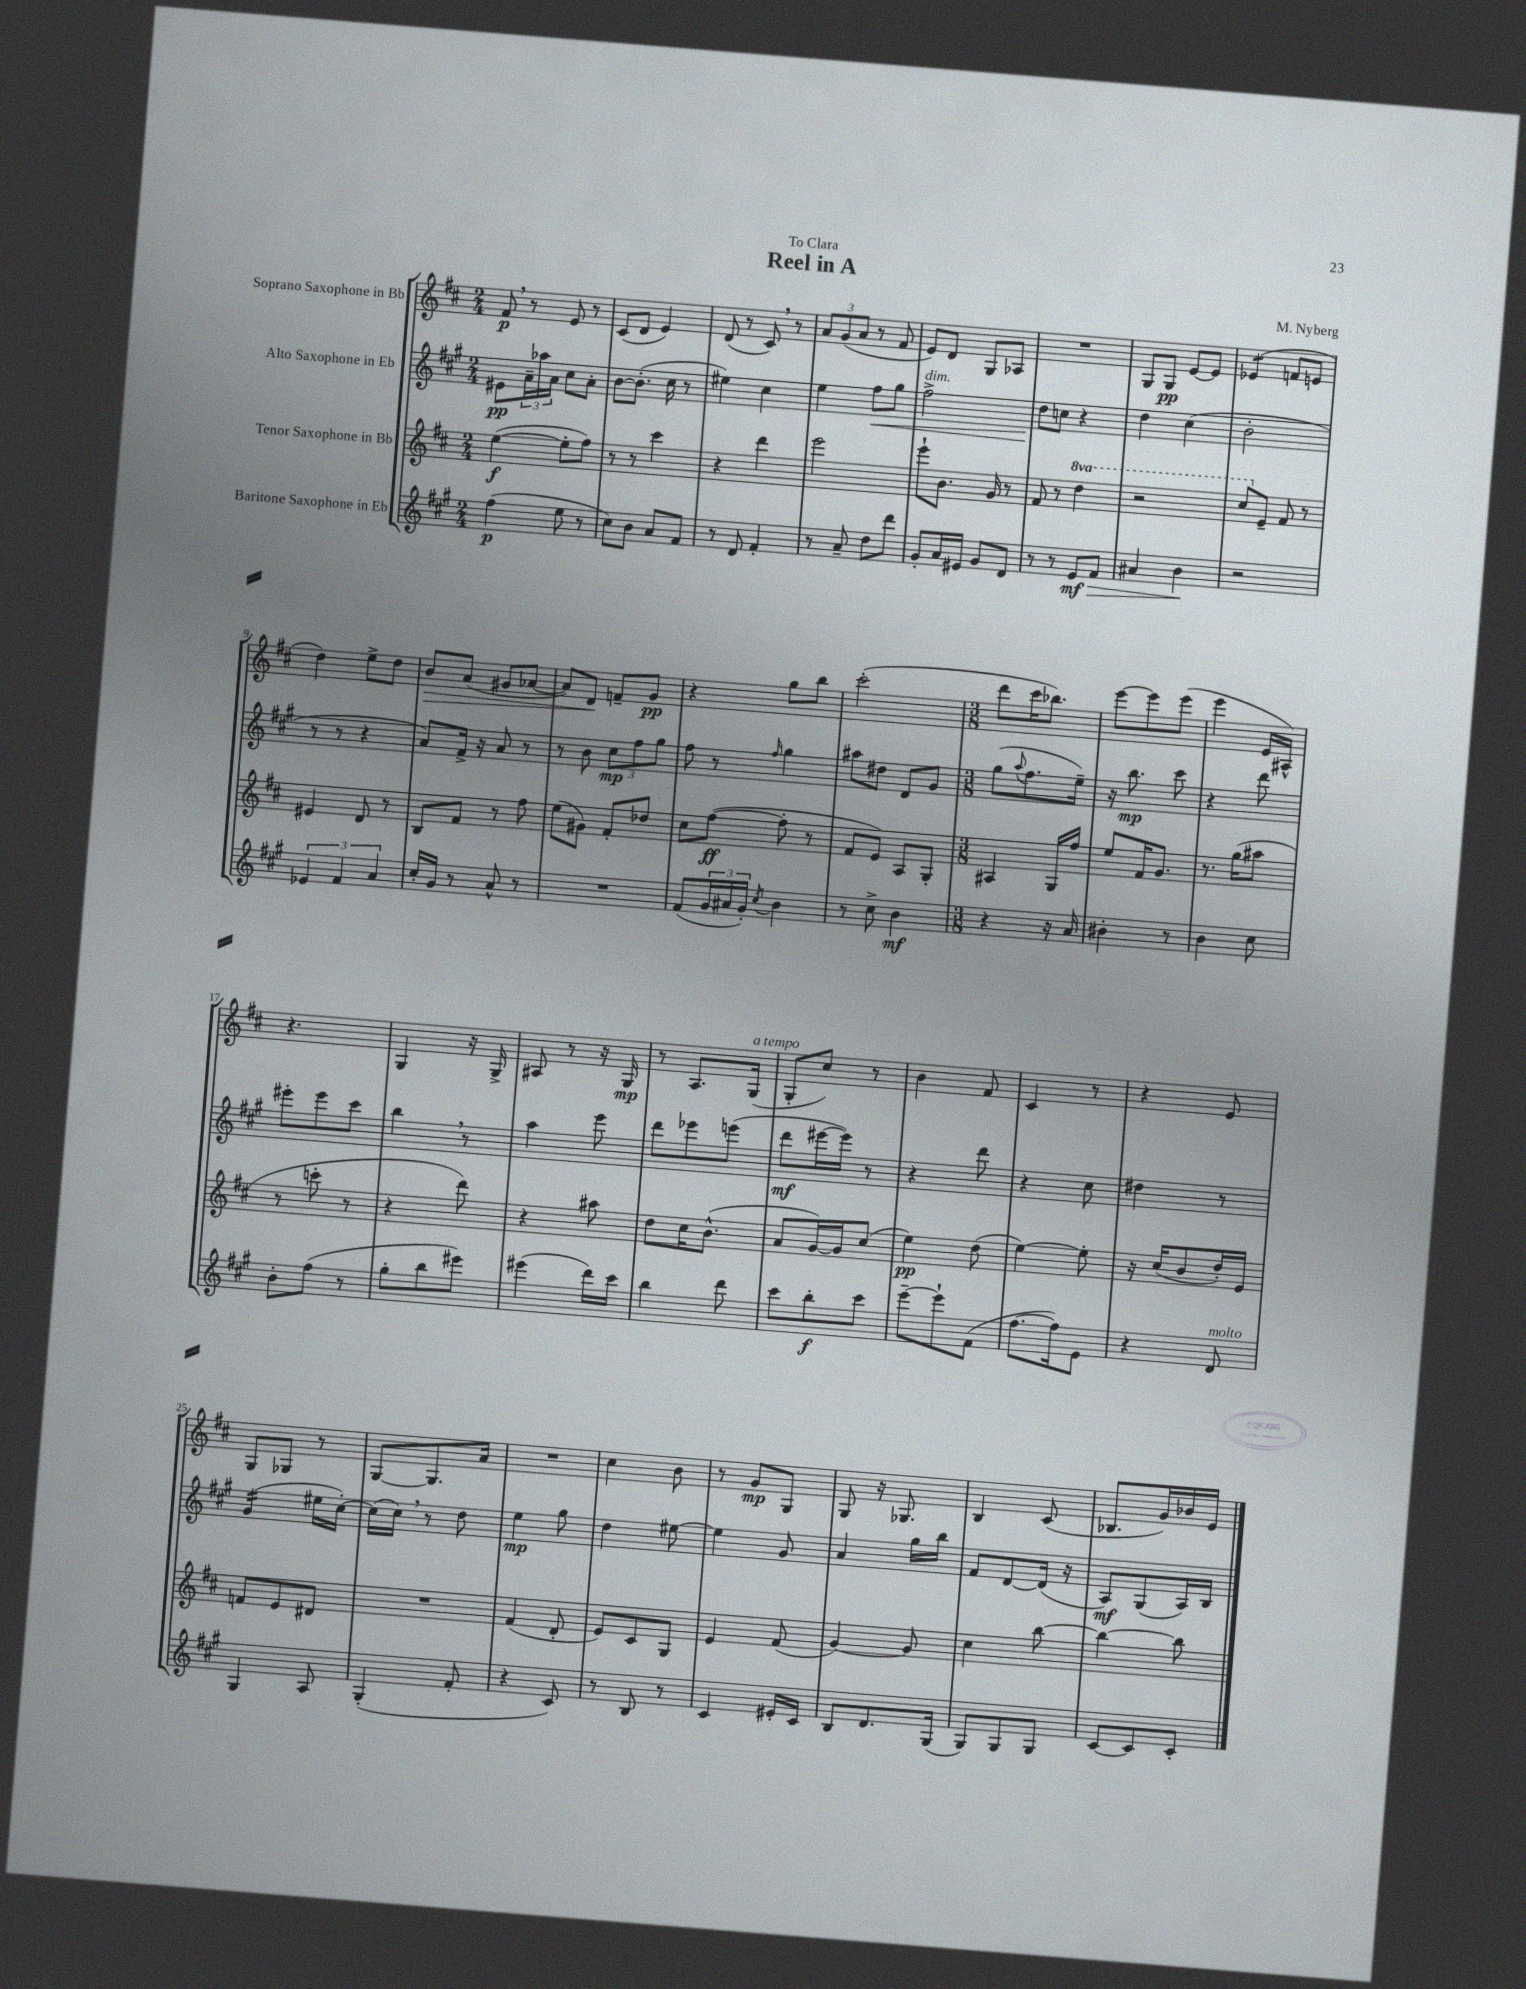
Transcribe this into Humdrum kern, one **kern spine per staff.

**kern	**kern	**kern	**kern
*staff4	*staff3	*staff2	*staff1
*clefG2	*clefG2	*clefG2	*clefG2
*k[f#c#g#]	*k[f#c#]	*k[f#c#g#]	*k[f#c#]
*M2/4	*M2/4	*M2/4	*M2/4
(4ff#	([4ee	8e#	8f#
.	.	24a~	8r
.	.	24aa-	.
.	.	24a	.
8ee	8ee']	8cc#	8e
8r	8ff#)	8a'	8r
=	=	=	=
8cc#)	8r	[8b	(8c#
8b	8r	(8.b']	8d
8a	4ccc#	.	4e)
.	.	16cc#	.
8f#	.	8r	.
=	=	=	=
8r	4r	4ee#)	(8d
8d	.	.	8r
4f#'	4ddd	4cc#	8c#)
.	.	.	8r
=	=	=	=
8r	2eee	4ee	12a
.	.	.	(12g
8a~	.	.	.
.	.	.	12a
8dd	.	8ff#	8r
8ddd	.	8gg#	8f#
=	=	=	=
8g#'	8eee`	2ff#^	8e)
16a	8.b	.	8d
16e#	.	.	.
8g#	.	.	8G
.	16g	.	.
8d	8r	.	8A-
=	=	=	=
8r	8f#	8dd	2r
8r	8r	8cc	.
8e	4ddd	4r	.
8f#	.	.	.
=	=	=	=
4a#	2r	4dd	8G
.	.	.	8G
4b	.	(4cc#	[8e
.	.	.	8e]
=	=	=	=
2r	8ccc#	2b'	(4e-
.	8e~	.	.
.	8f#	.	8f
.	8r	.	8e
=	=	=	=
6e-	4e#	8r	4dd)
.	.	8r	.
6f#	.	.	.
.	8d	4r	8ee^
6a	.	.	.
.	8r	.	8dd
=	=	=	=
16cc#'	8B	8a)	8b
16g#	.	.	.
8r	8f#	16f#^	(8a
.	.	16r	.
8a^^	8r	8a	8g#
8r	8ff#	8r	[8a-
=	=	=	=
2r	(8ee	8r	8a-])
.	8g#)	8b	8d
.	8f#'	12cc#	8f~
.	.	12ff#	.
.	8dd-	.	8g
.	.	12gg#	.
=	=	=	=
(8f#	8cc#	8ff#	4r
24g#	([8ff#	8r	.
24a#	.	.	.
24g#')	.	.	.
8qcc#	.	16qqff#	.
4b	8ff#']	4gg#	8gg
.	8r	.	8bb
=	=	=	=
8r	8f#	8aa#	(2ccc#'
8cc#^	8e)	8dd#	.
4b	8A	8d	.
.	8G'	8g#	.
=	=	=	=
*M3/8	*M3/8	*M3/8	*M3/8
4r	4A#	(8gg#	8ddd
.	.	8qqaa	.
.	.	8.ff#	16ccc#
.	.	.	8.bb-)
16r	16G	.	.
16a	16ff#	16ee~)	.
=	=	=	=
4b#'	8ee	16r	[8eee
.	.	8.bb	.
.	16f#	.	8eee]
.	8.g	.	.
8r	.	8ccc#	(8eee
=	=	=	=
4b	8.r	4r	4eee
.	(16gg	.	.
8cc#	8aa#	8ddd	16e
.	.	.	16A#^^)
=	=	=	=
8b'	8r	8eee#'	4.r
(8ff#	8ccc'	8eee#	.
8r	8r	8ccc#	.
=	=	=	=
8gg#'	4r	4bb	4G
8bb	.	.	.
8eee#)	8ddd)	8r	16r
.	.	.	16G^
=	=	=	=
(4eee#	4r	4aa	8A#
.	.	.	8r
16ddd)	8aa#	8eee	16r
16ccc#	.	.	16G
=	=	=	=
4bb	8dd	8ddd	8r
.	16cc#	8eee-	8.A
.	(8.b^^	.	.
8ddd	.	(8eee	.
.	.	.	(16G
=	=	=	=
8ccc#	8a	8ddd	8G'
8bb'	[16g)	[16eee#	8cc#)
.	16g]	16eee#])	.
8ccc#	(8cc#	8r	8r
=	=	=	=
[8eee~	4ee)	4r	4b
8eee`]	.	.	.
(8f#	(8dd	8ddd	8f#
=	=	=	=
[8.ff#	[4ee)	4r	4c#
16ff#])	.	.	.
8e	8ee']	8cc#	8r
=	=	=	=
4r	16r	4dd#	4r
.	(16cc#	.	.
.	8b	.	.
8d	16dd')	8r	8e
.	16e	.	.
=	=	=	=
4G#	8f	(4g#	8G
.	8e	.	8G-
8A	8d#	16ee#	8r
.	.	[16cc#')	.
=	=	=	=
(4G#'	4.r	(16cc#]	[8G
.	.	16cc#)	.
.	.	8r	8.G]
8f#'	.	8dd	.
.	.	.	16a
=	=	=	=
4r	(4f#	4ee	4.r
8c#)	8d'	8gg#	.
=	=	=	=
8r	8e)	4dd	4cc#
8B	8c#	.	.
8r	8G	[8ee#	8b
=	=	=	=
4c#	4e	4ee#]	8r
.	.	.	8g
16e#'	(8f#	8g#	8G
16c#	.	.	.
=	=	=	=
8B	[4g)	4a	8G
8.d	.	.	16r
.	.	.	8.G-
.	8g]	16gg#	.
(16G#	.	16bb	.
=	=	=	=
8G#)	4cc#	8f#	4B
8G#	.	[8d	.
8G#	[8bb	(16d]	(8c#
.	.	16r	.
=	=	=	=
[8c#	4bb_	8A)	8.B-
8c#]	.	(8G#	.
.	.	.	16g)
8c#'	8bb]	16A)	16b-
.	.	16B	16e
==	==	==	==
*-	*-	*-	*-
